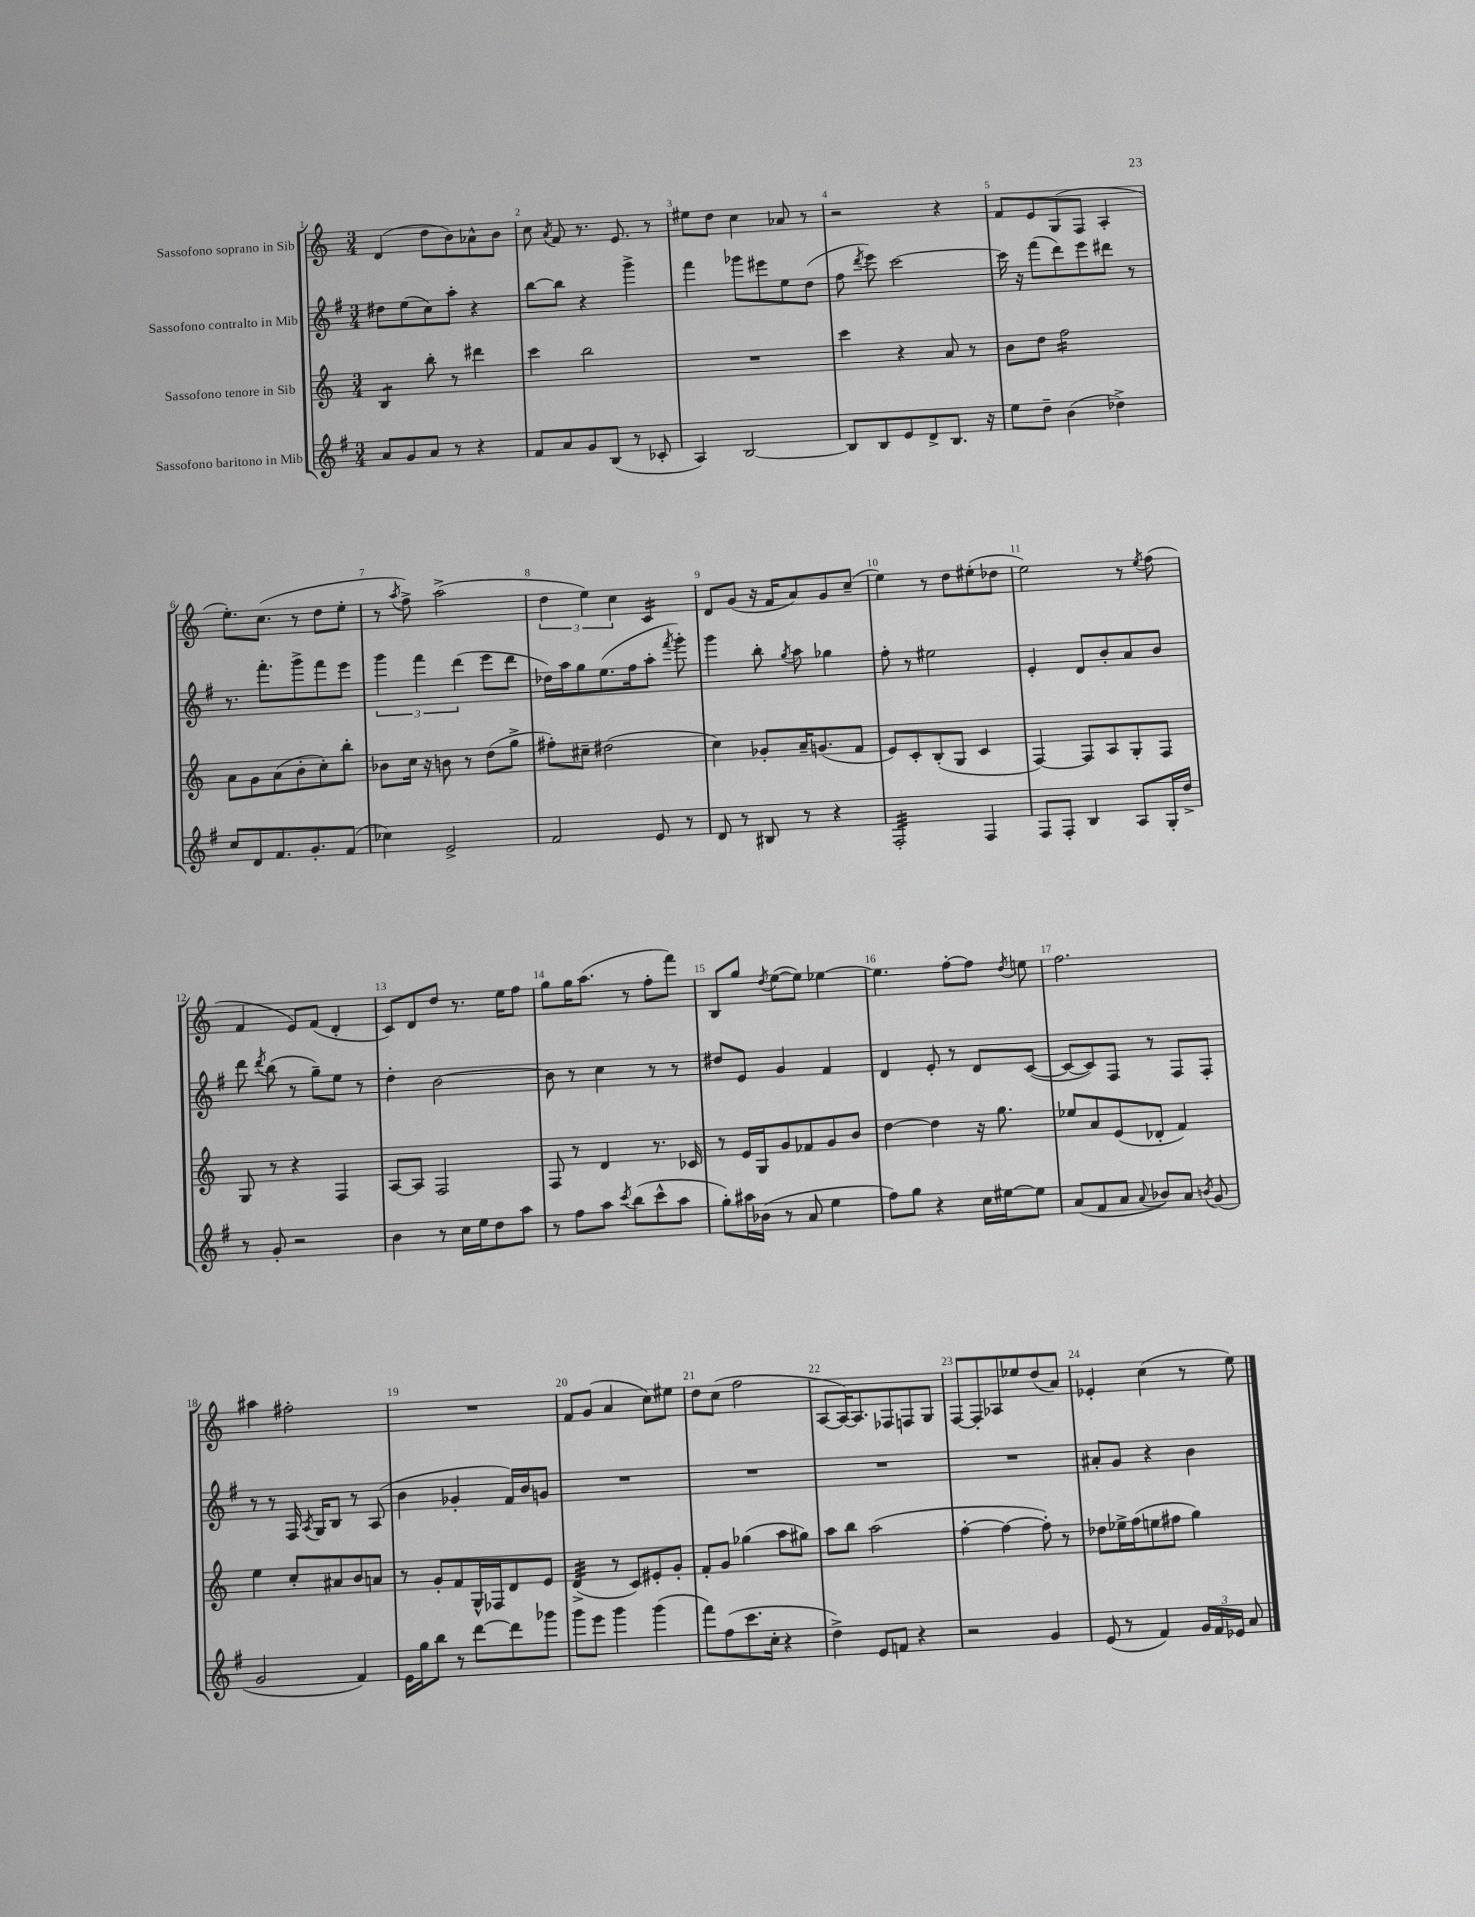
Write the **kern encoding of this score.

**kern	**kern	**kern	**kern
*staff4	*staff3	*staff2	*staff1
*clefG2	*clefG2	*clefG2	*clefG2
*k[f#]	*k[]	*k[f#]	*k[]
*M3/4	*M3/4	*M3/4	*M3/4
8a	4B	8dd#	(4d
8g	.	(8ee	.
8a	8bb'	8cc)	8dd
8r	8r	8aa'	8b)
4r	4ddd#	4r	8a-^^
.	.	.	8b
=	=	=	=
8f#	4ccc	[8bb	8cc
.	.	.	8qa
8a	.	8bb]	8f
8g	2bb	4r	8.r
(8B	.	.	.
.	.	.	8.e
8r	.	4ggg^	.
8c-'	.	.	8r
=	=	=	=
4A)	2.r	4fff#	8ee#
.	.	.	8dd
[2B	.	8ggg-	4cc
.	.	8eee#	.
.	.	8ee	8a-
.	.	(8dd	8r
=	=	=	=
8B]	4ccc	8ff#	2r
.	.	8qddd	.
8B	.	8eee)	.
8e	4r	[2ccc	.
8d^	.	.	.
8.B	8a	.	4r
.	8r	.	.
16r	.	.	.
=	=	=	=
8ee	8b	16ccc]	8f
.	.	16r	.
8dd~	8dd	(8fff#	8e
(4b	2ff	8ddd)	(8G
.	.	8eee	8F
4dd-^)	.	8ddd#	4A'
.	.	8r	.
=	=	=	=
8cc	8a	8.r	8.ee')
8d	8g	.	.
.	.	8.fff#'	(8.cc
8.f#	(8a	.	.
.	8b'	8ggg^	8r
8.g'	.	.	.
.	8cc')	8fff#	8dd
(8f#	8bb'	8eee	8ee'
=	=	=	=
4cc-)	8b-	6ggg	8r
.	.	.	8qaa
.	16cc	.	8ff^)
.	.	6fff#	.
.	16r	.	.
2e^	8b	.	(2aa^
.	.	(6ddd	.
.	8r	.	.
.	(8dd	8eee	.
.	8gg^	8ddd	.
=	=	=	=
2f#	8ff#')	16dd-)	6dd
.	.	16aa	.
.	8cc#~	8gg	.
.	.	.	6ee)
.	(2dd#	(8.ee	.
.	.	.	6cc
.	.	16ff#	.
8e	.	8aa'	4c
.	.	8qfff#	.
8r	.	8ggg')	.
=	=	=	=
8d	4cc)	4ggg	8d
8r	.	.	(8g
8B#	8g-'	8bb'	16r
.	.	.	16f
.	.	8qgg	.
8r	16a~	8aa	8a)
.	(8.g	.	.
4r	.	4gg-	8g
.	8f	.	(8cc~
=	=	=	=
2F#'	8e)	8ff#'	4ee)
.	8c'	8r	.
.	(8B'	2ee#	8r
.	8G	.	8dd
4F#	4c	.	(8ee#'
.	.	.	8dd-
=	=	=	=
8F#	[4F)	4e'	2ee)
8F#'	.	.	.
4B	8F]	8d	.
.	8A	8b'	.
8A	8G'	8a	8r
.	.	.	8qee
16G'	8F	8b	(8ff
16dd^	.	.	.
=	=	=	=
8r	8G	8ddd	4f
.	.	8qddd	.
8g'	8r	(8bb	.
2r	4r	8r	8e)
.	.	8gg~)	(8f
.	4F	8ee	4d'
.	.	8r	.
=	=	=	=
4b	[8A	4dd'	8c)
.	8A]	.	8d
8r	2F	[2b	8dd
16cc	.	.	8.r
16ee	.	.	.
8dd	.	.	.
.	.	.	16ee
8aa	.	.	8ff
=	=	=	=
8r	8F	8b]	8gg
8ff#	8r	8r	16gg
.	.	.	(8.aa
8aa	4d	4cc	.
8qccc	.	.	.
(8bb	.	.	8r
8ccc^^	8.r	8r	8ff'
8aa	.	8r	8fff)
.	16c-	.	.
=	=	=	=
8gg')	8r	8dd#	8B
16aa#	16e	8e	8gg
(16b-	16G	.	.
.	.	.	8qdd
8r	8g	4g	([8ee
8a	8f-	.	8ee])
4ee	8g	4f#	[4ee-
.	8b	.	.
=	=	=	=
8ff#)	[4dd	4d	4.ee-]
8gg	.	.	.
4r	4dd]	8e'	.
.	.	8r	[8ff'
16cc	16r	8d	8ff]
[16ee#	8.gg	.	.
.	.	.	8qdd
8ee#]	.	([8c	8ee
=	=	=	=
(8a	8ee-	8c_	2.ff
8f#	8a	8c])	.
8a	(8e	8F#	.
8qqa	.	.	.
8b-)	8d-'	8r	.
8a	4f)	8F#	.
8qb	.	.	.
(8g	.	8F#'	.
=	=	=	=
2g	4ee	8r	4aa#
.	.	8r	.
.	8cc'	16F#	2ff#'
.	.	8qA	.
.	.	16G	.
.	8a#	8B	.
4f#)	8b	8r	.
.	8a	(8A	.
=	=	=	=
16e	8r	4b	2.r
16gg	.	.	.
8bb	8g'	.	.
8r	8f	4g-'	.
[8ddd	16G^^	.	.
.	16F-	.	.
8ddd]	8d	16f#)	.
.	.	16b	.
8ggg-	8e	8g	.
=	=	=	=
8ggg	(4d^	2.r	8f
8eee	.	.	(8g
4ggg	8r	.	4a
.	8c)	.	.
(4ggg	8e#'	.	8cc)
.	8g'	.	8ee#
=	=	=	=
8fff#)	8f'	2.r	8dd
(8ff#	8g	.	(8cc
8.ccc	(4gg-	.	2ff
16cc'	.	.	.
4r	8aa	.	.
.	8gg#)	.	.
=	=	=	=
4dd^)	8aa	2.r	[8A
.	8bb	.	16A_)
.	.	.	8.A]
8e	(2aa	.	.
8f	.	.	8F-
4r	.	.	8F
.	.	.	8G
=	=	=	=
2r	[4ff'	2.r	[8F
.	.	.	8F']
.	4ff_	.	8A-
.	.	.	8ee-
4g	8ff'])	.	(8dd
.	8r	.	8a)
=	=	=	=
(8e	8dd-	8a#'	4e-'
8r	16ee-^	8g	.
.	(16ff	.	.
4f#)	8ee	4r	(4cc
.	8ff#	.	.
24g	4gg)	4b	8r
24f#	.	.	.
24e-	.	.	.
8a	.	.	8ee)
==	==	==	==
*-	*-	*-	*-
